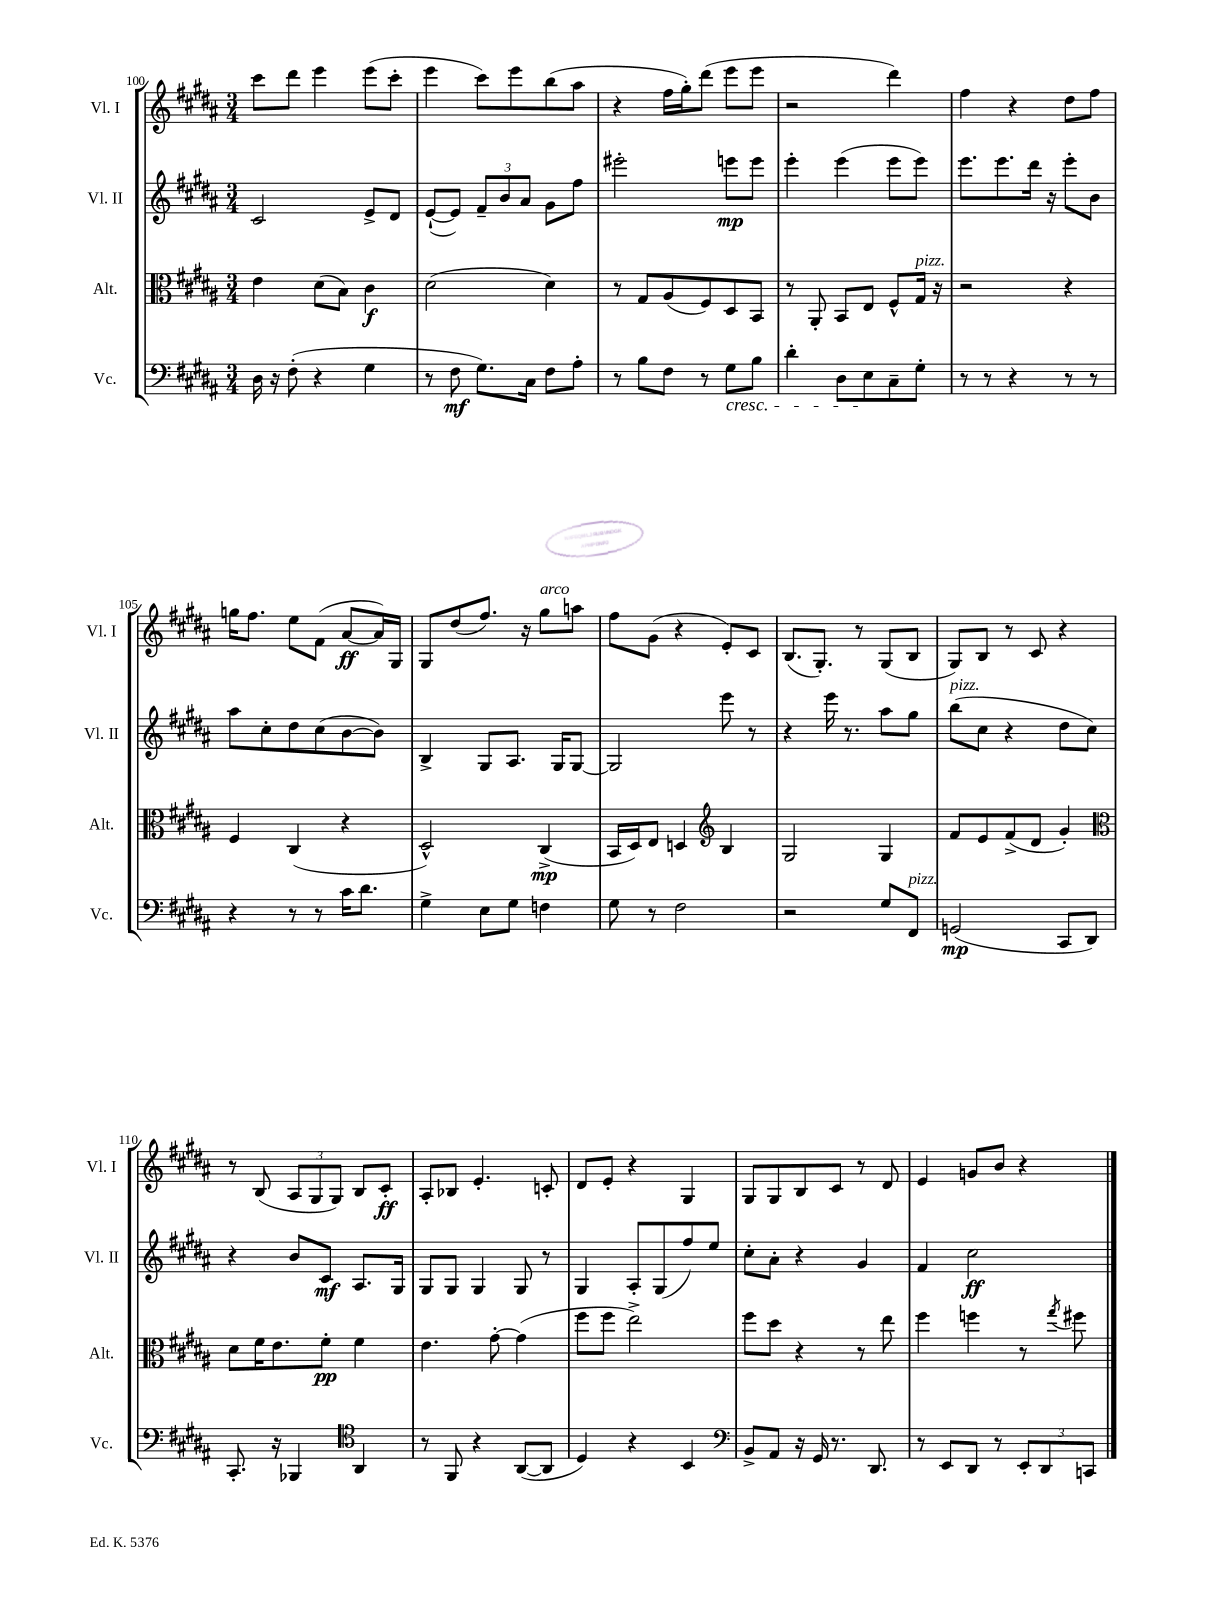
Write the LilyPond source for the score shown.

<<
\new StaffGroup <<
\new Staff = "s0" \with { instrumentName = "Vl. I" shortInstrumentName = "Vl. I" } {
    \clef treble \key b \major \numericTimeSignature \time 3/4
    cis'''8 dis'''8 e'''4 e'''8( cis'''8-. |
    e'''4 cis'''8) e'''8 b''8( ais''8 |
    r4 fis''16 gis''16-.) dis'''8( e'''8 e'''8 |
    r2 dis'''4) |
    fis''4 r4 dis''8 fis''8 |
    g''16 fis''8. e''8 fis'8( ais'8~\ff ais'16) gis16 |
    gis8 dis''8( fis''8.) r16 gis''8^\markup { \italic "arco" } a''8 |
    fis''8 gis'8( r4 e'8-.) cis'8 |
    b8.( gis8.-.) r8 gis8( b8 |
    gis8) b8 r8 cis'8 r4 |
    r8 b8( \tuplet 3/2 { ais8 gis8 gis8) } b8 cis'8-.\ff |
    ais8-. bes8 e'4.-. c'8-. |
    dis'8 e'8-. r4 gis4 |
    gis8 gis8 b8 cis'8 r8 dis'8 |
    e'4 g'8 b'8 r4 \bar "|." |
}
\new Staff = "s1" \with { instrumentName = "Vl. II" shortInstrumentName = "Vl. II" } {
    \clef treble \key b \major \numericTimeSignature \time 3/4
    cis'2 e'8-> dis'8 |
    e'8~-!( e'8) \tuplet 3/2 { fis'8-- b'8 ais'8 } gis'8 fis''8 |
    eis'''2-. e'''8\mp e'''8 |
    e'''4-. e'''4( e'''8 e'''8) |
    e'''8. e'''8. dis'''16 r16 e'''8-. b'8 |
    ais''8 cis''8-. dis''8 cis''8( b'8~ b'8) |
    b4-> gis8 ais8. gis16 gis8~ |
    gis2 e'''8 r8 |
    r4 e'''16 r8. ais''8 gis''8 |
    b''8^\markup { \italic "pizz." }( cis''8 r4 dis''8 cis''8) |
    r4 b'8 cis'8\mf ais8. gis16 |
    gis8 gis8 gis4 gis8 r8 |
    gis4 ais8-. gis8( fis''8) e''8 |
    cis''8-. ais'8-. r4 gis'4 |
    fis'4 cis''2\ff \bar "|." |
}
\new Staff = "s2" \with { instrumentName = "Alt." shortInstrumentName = "Alt." } {
    \clef alto \key b \major \numericTimeSignature \time 3/4
    e'4 dis'8( b8) cis'4\f |
    dis'2( dis'4) |
    r8 gis8 ais8( fis8) dis8 b,8 |
    r8 ais,8-. b,8 e8 fis8-^ gis16^\markup { \italic "pizz." } r16 |
    r2 r4 |
    fis4 cis4( r4 |
    dis2-^) cis4->\mp( |
    b,16 dis16) e8 d4 \clef treble b4 |
    gis2 gis4 |
    fis'8 e'8 fis'8->( dis'8 gis'4-.) |
    \clef alto dis'8 fis'16 e'8. fis'8-.\pp fis'4 |
    e'4. gis'8~-. gis'4( |
    fis''8 fis''8 e''2->) |
    fis''8 dis''8 r4 r8 e''8 |
    fis''4 f''4 r8 \acciaccatura { gis''8 } fis''8 \bar "|." |
}
\new Staff = "s3" \with { instrumentName = "Vc." shortInstrumentName = "Vc." } {
    \clef bass \key b \major \numericTimeSignature \time 3/4
    dis16 r16 fis8-.( r4 gis4 |
    r8 fis8\mf gis8.) cis16 fis8 ais8-. |
    r8 b8 fis8 r8 gis8\cresc b8 |
    dis'4-. dis8 e8\! cis8-- gis8-. |
    r8 r8 r4 r8 r8 |
    r4 r8 r8 cis'16 dis'8. |
    gis4-> e8 gis8 f4 |
    gis8 r8 fis2 |
    r2 gis8 fis,8^\markup { \italic "pizz." } |
    g,2\mp( cis,8 dis,8) |
    cis,8.-. r16 bes,,4 \clef tenor ais,4 |
    r8 fis,8 r4 ais,8~( ais,8 |
    dis4) r4 b,4 |
    \clef bass b,8-> ais,8 r16 gis,16 r8. dis,8. |
    r8 e,8 dis,8 r8 \tuplet 3/2 { e,8-. dis,8 c,8 } \bar "|." |
}
>>
>>
\layout { \context { \Score currentBarNumber = #100 } }
